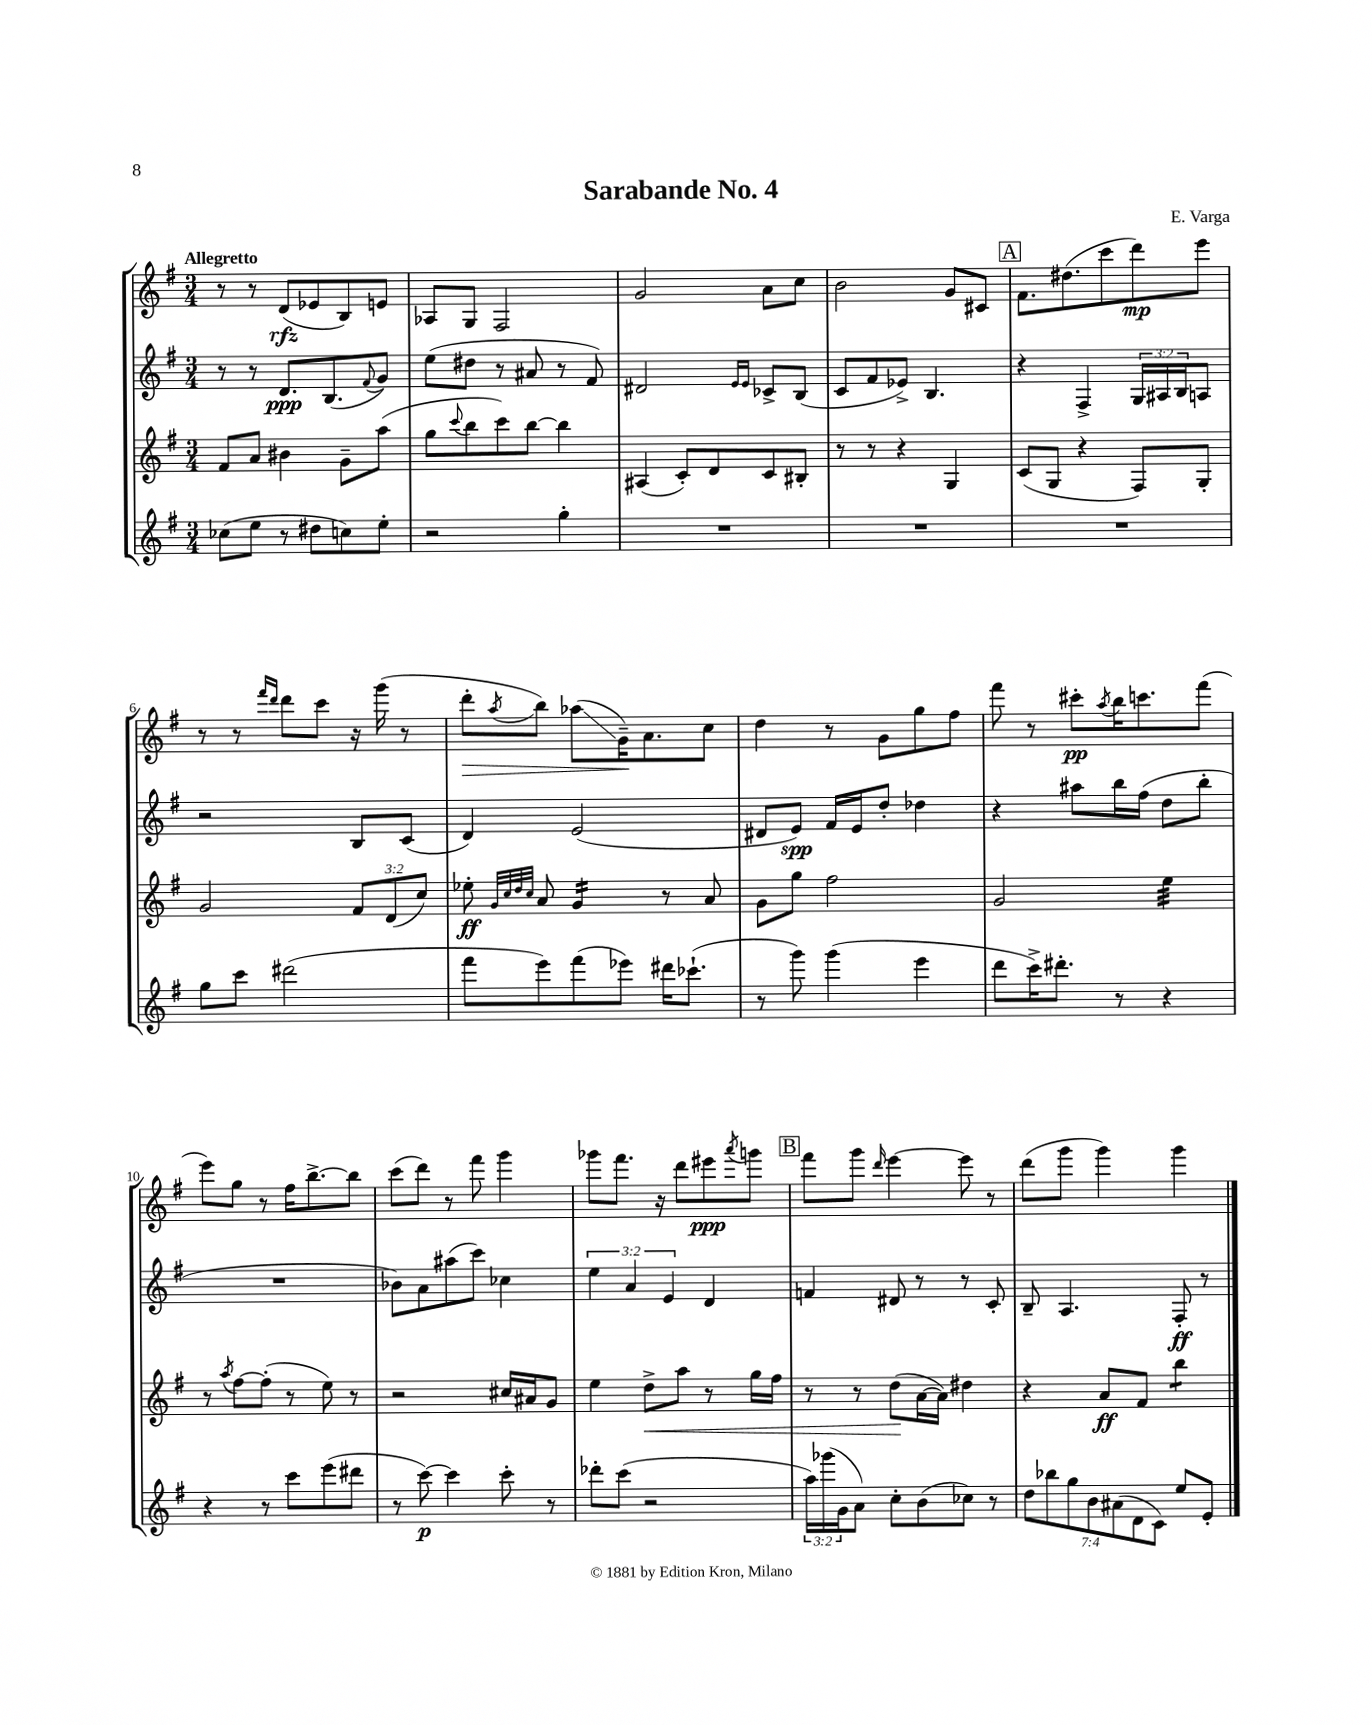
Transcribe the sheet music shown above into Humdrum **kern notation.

**kern	**kern	**kern	**kern
*staff4	*staff3	*staff2	*staff1
*clefG2	*clefG2	*clefG2	*clefG2
*k[f#]	*k[f#]	*k[f#]	*k[f#]
*M3/4	*M3/4	*M3/4	*M3/4
(8cc-\L	8f#/L	8r	8r
8ee\J	8a/J	8r	8r
8r	4b#\	8.d/L	(8d/L
8dd#\L	.	.	8e-/
.	.	(8.B/	.
8cc\)	8g~\L	.	8B/)
.	.	8qqf#/	.
8ee'\J	(8aa\J	8g/J)	8e/J
=	=	=	=
2r	8gg\L	(8ee\L	8A-/L
.	8qqccc/	.	.
.	8bb\	8dd#\J	8G/J
.	8ccc\)	8r	2F#/
.	[8bb\J	8a#/	.
4gg'\	4bb\]	8r	.
.	.	8f#/)	.
=	=	=	=
2.r	(4A#/	2d#/	2g/
.	8c'/L)	.	.
.	8d/	.	.
.	.	16qqe/LL	.
.	.	16qqe/JJ	.
.	8c/	8c-^/L	8a\L
.	8B#'/J	(8B/J	8cc\J
=	=	=	=
2.r	8r	8c/L	2b\
.	8r	8f#/	.
.	4r	8e-^/J)	.
.	.	4.B/	.
.	4G/	.	8g/L
.	.	.	8c#/J
=	=	=	=
2.r	(8c/L	4r	8.f#\L
.	8G/J	.	.
.	.	.	(8.dd#\
.	4r	4F#^/	.
.	.	.	8ccc\
.	8F#/L)	24G/LL	8ddd\)
.	.	24A#/	.
.	.	24B/J	.
.	8G'/J	8A/J	8eee\J
=	=	=	=
8gg\L	2g/	2r	8r
8ccc\J	.	.	8r
.	.	.	16qqfff#/LL
.	.	.	16qqddd/JJ
(2ddd#\	.	.	8ddd\L
.	.	.	8ccc\J
.	12f#/L	8B/L	16r
.	.	.	(16ggg\
.	(12d/	.	.
.	.	(8c/J	8r
.	12cc/J)	.	.
=	=	=	=
8fff#\L	8ee-'\	4d/)	8ddd'\L
.	32qqg/LLL	.	.
.	32qqcc/	.	.
.	32qqdd/	.	.
.	32qqcc/JJJ	.	8qaa/
8eee\)	8a/	.	8bb\J)
(8fff#\	4g/	(2e/	(8aa-\L
8eee-\J)	.	.	16g~\K)
.	.	.	8.a\
16ddd#\LK	8r	.	.
(8.ccc-`\J	.	.	.
.	8a/	.	8cc\J
=	=	=	=
8r	8g\L	8d#/L	4dd\
8ggg\)	8gg\J	8e/J)	.
(4ggg\	2ff#\	16f#/LL	8r
.	.	16e/J	.
.	.	8dd'/J	8g\L
4eee\	.	4dd-\	8gg\
.	.	.	8ff#\J
=	=	=	=
8ddd\L	2g/	4r	8fff#\
16ccc^\K)	.	.	8r
8.ddd#'\J	.	.	.
.	.	8aa#\L	8ccc#'\L
.	.	.	8qaa/
8r	.	16bb\L	16bb\K
.	.	(16ff#\JJ	8.ccc\
4r	4ee\	8dd\L	.
.	.	8bb'\J	(8fff#\J
=	=	=	=
4r	8r	2.r	8eee\L)
.	8qaa/	.	.
.	[8ff#\L	.	8gg\J
8r	(8ff#'\]J	.	8r
8ccc\L	8r	.	16ff#\LK
.	.	.	[8.bb^\
(8eee\	8ee\)	.	.
8ddd#\J	8r	.	8bb\]J
=	=	=	=
8r	2r	8b-\L)	(8ccc\L
[8ccc\)	.	8a\	8ddd\J)
4ccc\]	.	(8aa#\	8r
.	.	8ccc\J)	8fff#\
8ccc'\	16cc#/LL	4cc-\	4ggg\
.	16a#/J	.	.
8r	8g/J	.	.
=	=	=	=
8ddd-'\L	4ee\	6ee\	8ggg-\L
(8ccc\J	.	.	8.fff#\J
.	.	6a/	.
2r	8dd^\L	.	.
.	.	.	16r
.	.	6e/	.
.	8aa\J	.	8ddd\L
.	8r	4d/	8eee#\
.	.	.	8qaaa/
.	16gg\LL	.	8ggg\J
.	16ff#\JJ	.	.
=	=	=	=
24aa\LL)	8r	4f/	8fff#\L
(24ggg-\	.	.	.
24g\J	.	.	.
8a\J)	8r	.	8ggg\J
.	.	.	16qqddd/
8cc'\L	(8dd\L	8d#/	[4eee\
(8b\	[16a\L	8r	.
.	16a\]JJ)	.	.
8cc-\J)	4dd#\	8r	8eee\]
8r	.	8c'/	8r
=	=	=	=
14dd\L	4r	8B~/	(8ddd\L
14bb-\	.	.	.
.	.	4.A/	8ggg\J
14gg\	.	.	.
14b\	.	.	.
.	8a/L	.	4ggg\)
(14a#\	.	.	.
14d\	.	.	.
.	8f#/J	.	.
14c\J)	.	.	.
8ee/L	4bb\	8F#'/	4ggg\
8e'/J	.	8r	.
==	==	==	==
*-	*-	*-	*-
